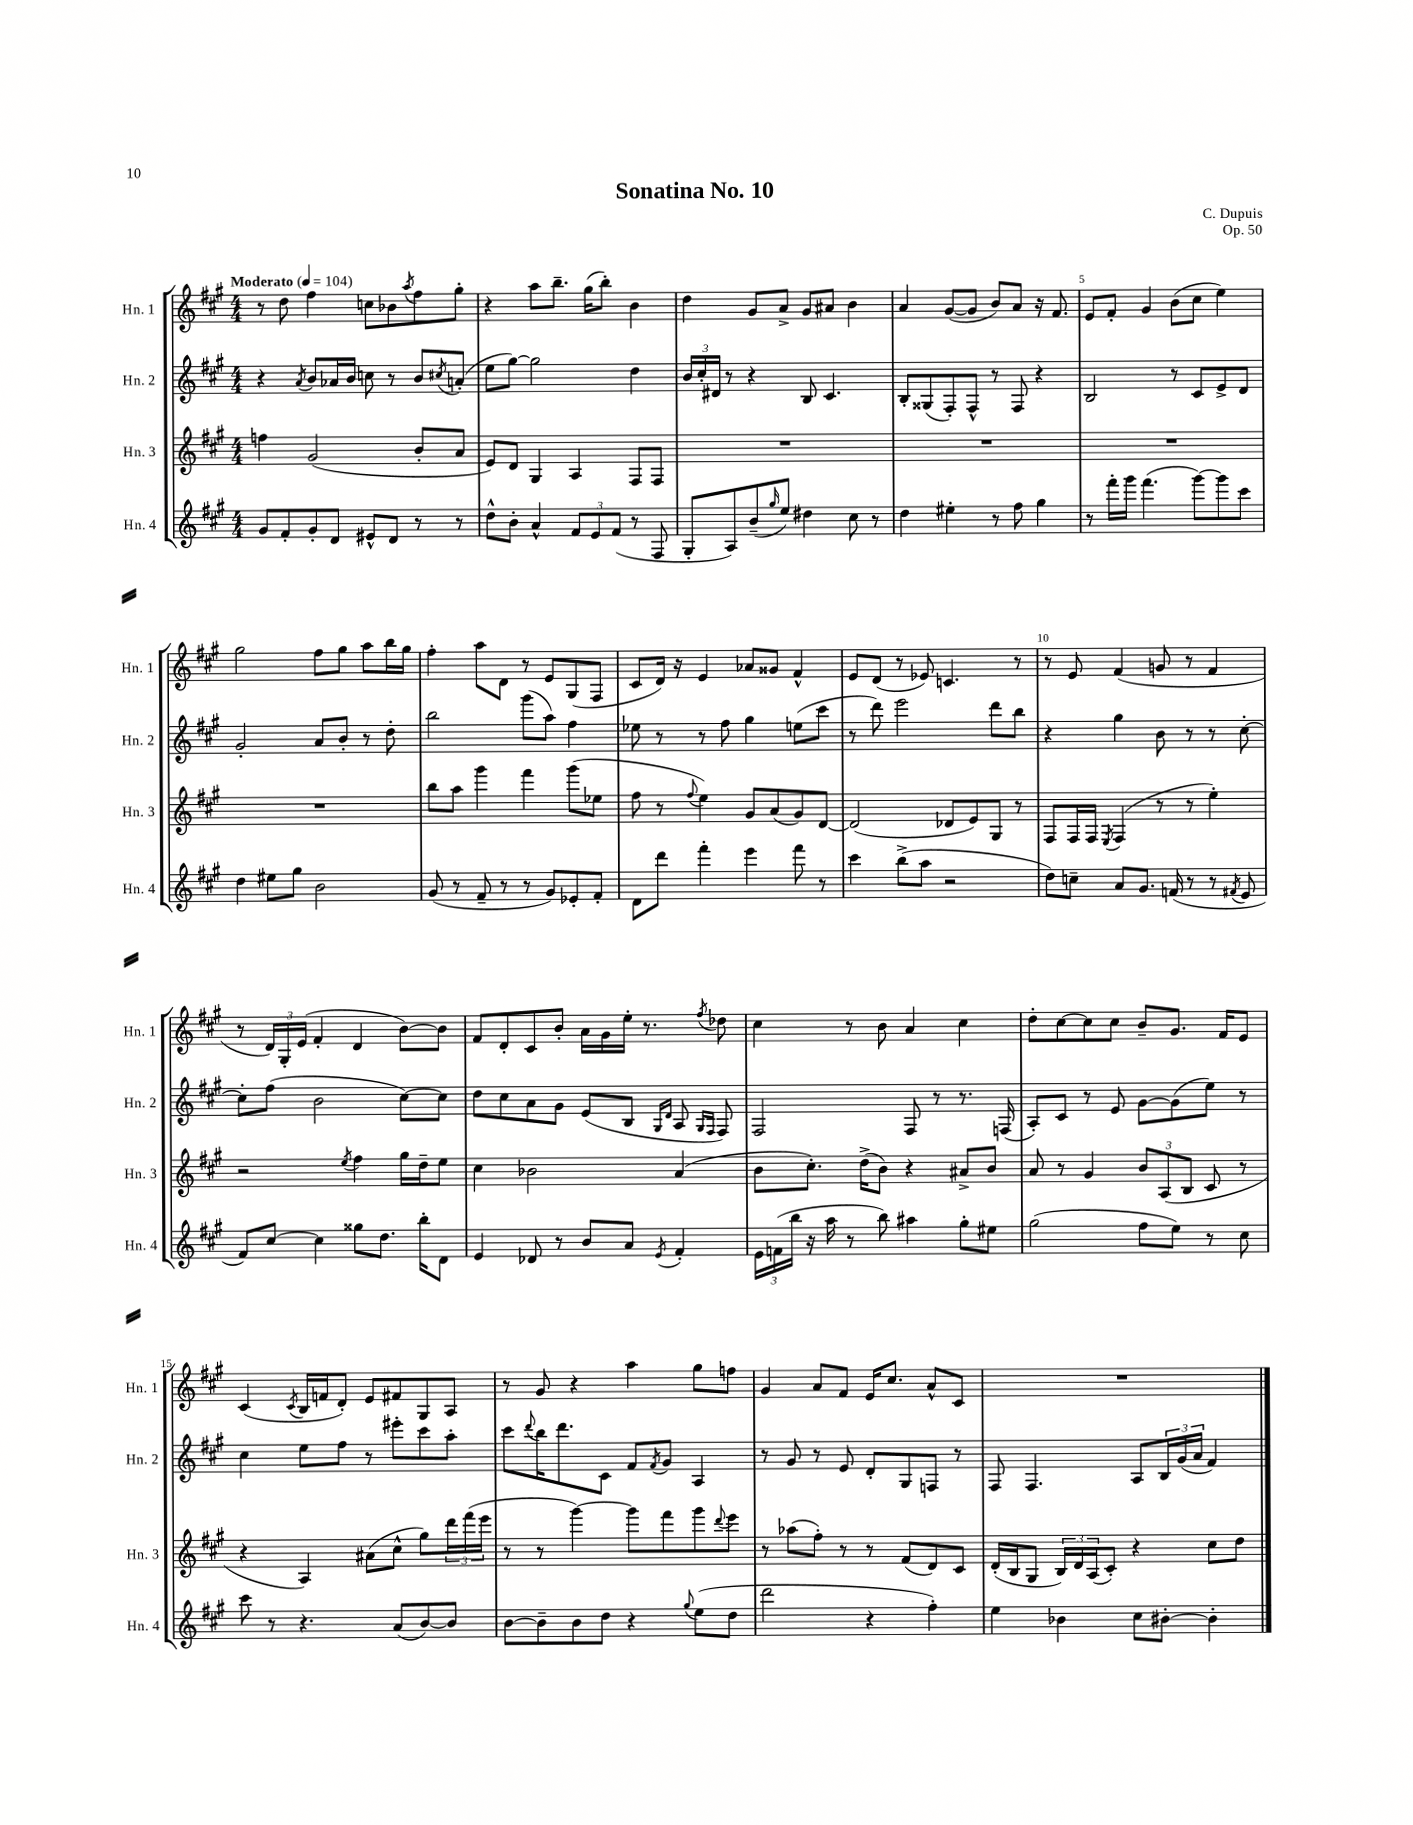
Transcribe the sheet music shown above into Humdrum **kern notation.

**kern	**kern	**kern	**kern
*part4	*part3	*part2	*part1
*staff4	*staff3	*staff2	*staff1
*I"Hn. 4	*I"Hn. 3	*I"Hn. 2	*I"Hn. 1
*I'Hn. 4	*I'Hn. 3	*I'Hn. 2	*I'Hn. 1
*clefG2	*clefG2	*clefG2	*clefG2
*k[f#c#g#]	*k[f#c#g#]	*k[f#c#g#]	*k[f#c#g#]
*M4/4	*M4/4	*M4/4	*M4/4
*MM104	*MM104	*MM104	*MM104
=1	=1	=1	=1
!	!	!	!LO:TX:a:B:t=Moderato
8g#/L	4ffn\	4r	8r
8f#'/	.	.	8dd\
.	.	8qa/	.
8g#'/	(2g#/	8b/L	4ff#\
8d/J	.	16a-X/L	.
.	.	16b/JJ	.
8e#X^^/L	.	8ccn\	8ccn\L
8d/J	.	8r	8b-X\
.	.	.	8qaa/
8r	8b'/L	8b/L	8ff#\
.	.	8qcc#X/	.
8r	8a/J	(8an'/J	8gg#'\J
=2	=2	=2	=2
8dd^^\L	8e/L)	8ee\L	4r
8b'\J	8d/J	[8gg#\J)	.
4a^^/	4G#/	2gg#\]	8aa\L
.	.	.	8.bb~\J
12f#/L	4A/	.	.
.	.	.	(16gg#\KL
12e/	.	.	.
.	.	.	8bb'\J)
(12f#/J	.	.	.
8r	8F#/L	4dd\	4b\
8F#/	8F#/J	.	.
=3	=3	=3	=3
8G#'/L	1r	24b/LL	4dd\
.	.	24cc#'/	.
.	.	24d#X/JJ	.
8A/)	.	8r	.
(8b~/	.	4r	8g#/L
16qqgg#/	.	.	.
8ee/J)	.	.	8a^/J
4dd#X\	.	8B/	8g#/L
.	.	4.c#/	8a#X/J
8cc#\	.	.	4b\
8r	.	.	.
=4	=4	=4	=4
4dd\	1r	8B'/L	4a/
.	.	(8G##X/	.
4ee#X'\	.	8F#'/)	([8g#/L
.	.	8F#^^/J	8g#/J]
8r	.	8r	8b/L)
8ff#\	.	8F#/	8a/J
4gg#\	.	4r	16r
.	.	.	8.f#/
=5	=5	=5	=5
8r	1r	2B/	8e/L
16fff#'\LL	.	.	8f#'/J
16ggg#\JJ	.	.	.
(4.fff#\	.	.	4g#/
.	.	8r	(8b\L
[8ggg#\L)	.	8c#/L	8cc#\J
8ggg#\]	.	8e^/	4ee\)
8ccc#\J	.	8d/J	.
!!LO:LB:g=z
=6	=6	=6	=6
4dd\	1r	2g#'/	2gg#\
8ee#X\L	.	.	.
8gg#\J	.	.	.
2b\	.	8a/L	8ff#\L
.	.	8b'/J	8gg#\J
.	.	8r	8aa\L
.	.	8dd'\	16bb\L
.	.	.	16gg#\JJ
=7	=7	=7	=7
(8g#/	8bb\L	2bb\	4ff#'\
8r	8aa\J	.	.
8f#~/	4ggg#\	.	8aa\L
8r	.	.	8d\J
8r	4fff#\	(8ggg#\L	8r
8g#/L)	.	8aa\J)	8e/L
8e-X'/	(8ggg#\L	4ff#\	(8G#/
8f#'/J	8ee-X\J	.	8F#/J
=8	=8	=8	=8
8d\L	8ff#\	8ee-X\	8c#/L
8ddd\J	8r	8r	16d/Jk)
.	.	.	16r
.	8qqff#/	.	.
4fff#'\	4ee\)	8r	4e/
.	.	8ff#\	.
4eee\	8g#/L	4gg#\	8a-X/L
.	(8a/	.	8g##X/J
8fff#\	8g#/)	(8een\L	4f#^^/
8r	[8d/J	8ccc#\J	.
=9	=9	=9	=9
4ccc#\	(2d/]	8r	8e/L
.	.	8ddd\)	(8d/J
(8bb^\L	.	2eee\	8r
8aa\J	.	.	8e-X/)
2r	8d-X/L	.	4.cn/
.	8e/)	.	.
.	8G#/J	8ddd\L	.
.	8r	8bb\J	8r
=10	=10	=10	=10
8dd\L)	8F#/L	4r	8r
8ccn~\J	16F#/L	.	8e/
.	16F#/JJ	.	.
.	8qE/	.	.
8a/L	(4F#/	4gg#\	(4f#/
8.g#/J	.	.	.
.	8r	8b\	8gn/
(16fn/	.	.	.
8r	8r	8r	8r
8r	4ee'\)	8r	4f#/
8qf#X/	.	.	.
8e/	.	[8cc#'\	.
!!LO:LB:g=z
=11	=11	=11	=11
8f#/L)	2r	8cc#'\L]	8r
[8cc#/J	.	(8ff#\J	24d/LL)
.	.	.	24G#'/
.	.	.	(24e/JJ
4cc#\]	.	2b\	4f#'/
.	8qee/	.	.
8gg##X\L	4ff#\	.	4d/
8.dd\J	.	.	.
.	16gg#\LL	[8cc#\L)	[8b\L)
16bb'\KL	16dd~\J	.	.
8d\J	8ee\J	8cc#\J]	8b\J]
=12	=12	=12	=12
4e/	4cc#\	8dd\L	8f#/L
.	.	8cc#\	8d'/
8d-X/	2b-X\	8a\	8c#/
8r	.	8g#\J	8b'/J
8b/L	.	(8e/L	16a\LL
.	.	.	16g#\
8a/J	.	8B/J	16ee'\JJ
.	.	.	8.r
.	.	16qqG#/LL	.
8qe/	.	16qqd/JJ	.
4f#'/	(4a/	8A/	.
.	.	16qqG#/LL	.
.	.	16qqF#/JJ	8qff#/
.	.	8F#/)	8dd-X\
=13	=13	=13	=13
24e\LL	8b\L	2F#/	4cc#\
(24fn\	.	.	.
24bb\JJ	.	.	.
16r	8.cc#'\J)	.	.
16aa\	.	.	.
8r	.	.	8r
.	(16dd^\KL	.	.
8bb\)	8b\J)	.	8b\
4aa#X\	4r	8F#/	4a/
.	.	8r	.
8gg#'\L	8a#X^/L	8.r	4cc#\
8ee#X\J	8b/J	.	.
.	.	(16Fn/	.
=14	=14	=14	=14
(2gg#\	8a/	8A'/L)	8dd'\L
.	8r	8c#/J	[8cc#\
.	4g#/	8r	8cc#\]
.	.	8e/	8cc#\J
8ff#\L	12b/L	[8g#\L	8b~/L
.	(12A/	.	.
8ee\J)	.	(8g#\]	8.g#/J
.	12B/J	.	.
8r	8c#/	8ee\J)	.
.	.	.	16f#/KL
8cc#\	8r	8r	8e/J
!!LO:LB:g=z
=15	=15	=15	=15
8ccc#\	4r	4cc#\	(4c#/
8r	.	.	.
.	.	.	8qc#/
4.r	4A/)	8ee\L	16B/LL
.	.	.	16fn/J
.	.	8ff#\J	8d'/J)
.	(8a#X\L	8r	8e/L
(8a/L	8cc#^^\J	8eee#X'\L	8f#X/
[8b/)	8gg#\L)	8ccc#\	8G#/
8b/J]	24ddd\L	8aa'\J	8A/J
.	(24fff#\	.	.
.	24eee\JJ	.	.
=16	=16	=16	=16
[8b\L	8r	8ccc#\L	8r
.	.	8qqddd/	.
8b~\]	8r	16bb\K	8g#/
.	.	8.ddd\	.
8b\	[4ggg#\)	.	4r
8dd\J	.	8c#\J	.
4r	8ggg#\L]	8f#/L	4aa\
.	.	8qf#/	.
.	8fff#\	8g#/J	.
8qqgg#/	.	.	.
(8ee\L	8ggg#\	4A/	8gg#\L
.	8qqddd/	.	.
8dd\J	8eee\J	.	8ffn\J
=17	=17	=17	=17
2ddd\	8r	8r	4g#/
.	(8aa-X\L	8g#/	.
.	8ff#'\J)	8r	8a/L
.	8r	8e/	8f#/J
4r	8r	8d'/L	16e/KL
.	.	.	8.cc#/J
.	(8f#/L	8G#/	.
4ff#'\)	8d/)	8Fn/J	8a^^/L
.	8c#/J	8r	8c#/J
=18	=18	=18	=18
4ee\	(16d'/LL	8F#/	1r
.	16B/J	.	.
.	8G#/J	4.F#/	.
4b-X\	24B/LL)	.	.
.	24d/	.	.
.	(24A/J	.	.
.	8c#'/J)	.	.
8cc#\L	4r	8A/L	.
[8b#X'\J	.	24B/L	.
.	.	(24g#/	.
.	.	24a/JJ	.
4b#'\]	8cc#\L	4f#/)	.
.	8dd\J	.	.
==	==	==	==
*-	*-	*-	*-
